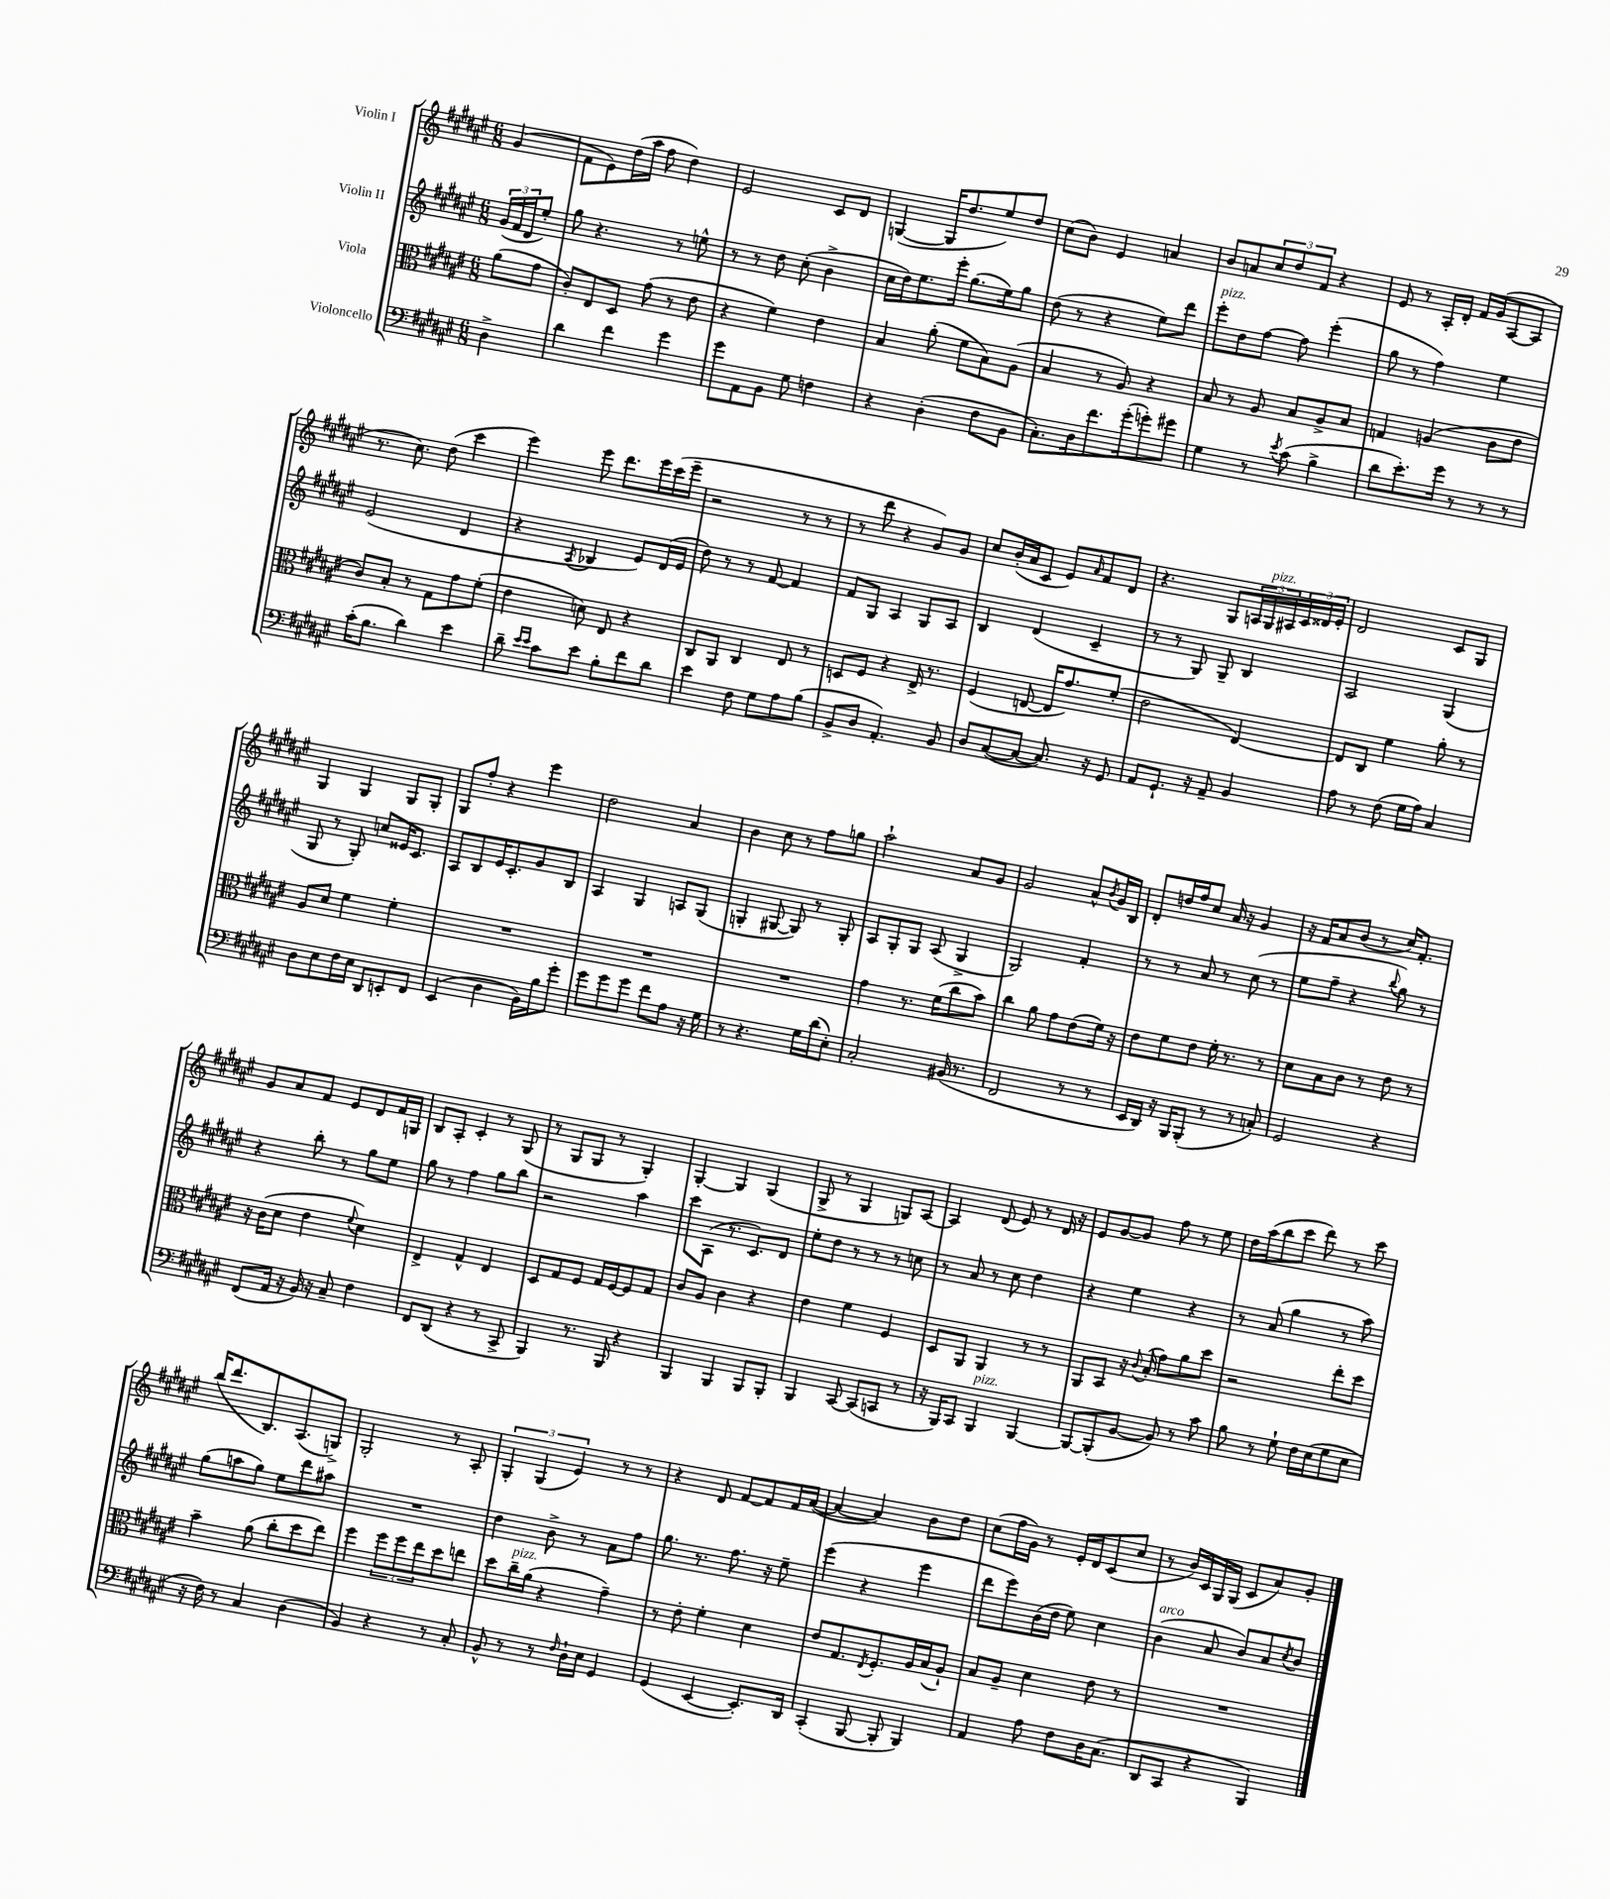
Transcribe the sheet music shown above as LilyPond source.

<<
\new StaffGroup <<
\new Staff = "s0" \with { instrumentName = "Violin I" } {
    \clef treble \key fis \major \numericTimeSignature \time 6/8 \partial 4
    gis'4( |
    fis'8 eis'8) dis''16( ais''16 fis''8 dis''4) |
    eis'2 cis'8 dis'8 |
    g4~( g16 dis''8. eis''8) dis''8 |
    cis''8( b'8) eis'4 a'4 |
    b'8 a'8 \tuplet 3/2 { cis''8 dis''8 fis'8 } r4 |
    eis'8 r8 ais16-. dis'16-. fis'16 gis'16( ais8~ ais8 |
    r8. cis''8.) dis''8( cis'''4 |
    eis'''4) eis'''8 dis'''8. eis'''16 cis'''16( eis'''16-- |
    r2 r8 r8 |
    r8 dis'''8 r4 gis'8) gis'8 |
    cis''8 b'16-.( ais'16 cis'8 eis'8) \grace { ais'16 } fis'8 dis'8 |
    r4. gis8 \tuplet 3/2 { a16 gis16^\markup { \italic "pizz." } ais16 } \tuplet 3/2 { cis'16 disis'16 eis'16-. } |
    dis'2 cis'8 gis8 |
    gis4 gis4 gis8 gis8-. |
    gis8 fis''8-. r4 eis'''4 |
    dis''2 ais'4 |
    b'4 cis''8 r8 fis''8 g''8 |
    ais''2-! ais'8 gis'8 |
    gis'2 ais'8-^ \acciaccatura { b'8 } gis'16 b16 |
    dis'8-. d''16 fis''16 cis''8 ais'16 r16 gis'4 |
    r16 fis'16 ais'8 b'8( r8 cis''16) fis'8.-. |
    gis'8 ais'8 fis'8 eis'8 dis'8 fis'16 g16 |
    b8 ais8-. cis'4-. r8 gis8( |
    r8 gis8 gis8 r8 gis4-.) |
    gis4~-. gis4 gis4( |
    gis8-> r8 gis4 g8) ais8~ |
    ais4 dis'8( eis'8) r8 dis'16 r16 |
    eis'8 gis'8~ gis'8 fis''8 r8 eis''8 |
    dis''16 ais''16( b''8 cis'''8 dis'''8) r8 cis'''8 |
    b''16( dis'''8. b8.) ais8.( g8->) |
    gis2-. r8 ais8-. |
    \tuplet 3/2 { gis4-. gis4( eis'4) } r8 r8 |
    r4 dis'8 fis'8~ fis'8 fis'16 ais'16~( |
    ais'4~ ais'4) b'8 dis''8 |
    cis''8( fis''16 gis'16) r8 eis'16-. dis'16 cis'8( cis''8 |
    r8 b'16) cis'16 gis16 gis16( cis'8 ais'8) gis'8-. \bar "|." |
}
\new Staff = "s1" \with { instrumentName = "Violin II" } {
    \clef treble \key fis \major \numericTimeSignature \time 6/8 \partial 4
    \tuplet 3/2 { gis'16( fis'16 dis'16 } eis''8-.) |
    gis''8 r4. r8 e''8-^ |
    r8 r8 dis''8 cis''8-.( b'4-> |
    cis''16 dis''16) eis''8. eis'''16-. gis''8.( eis''16) gis''8 |
    dis''8( r8 r4 eis''8) dis'''8 |
    eis'''8-.^\markup { \italic "pizz." } dis''8 fis''8~ fis''8 eis'''4-.( |
    gis''8 r8 fis''4) eis''4 |
    eis'2( dis'4 |
    r4 \acciaccatura { ais8 } bes4 eis'8) dis'16( eis'16 |
    dis''8) r8 r8 fis'8~ fis'4 |
    fis'8 gis8 ais4 gis8 ais8 |
    b4 dis'4( cis'4-- |
    r8 r8 gis8) gis8-- b4 |
    ais2 gis4( |
    gis8 r8 gis8-.) c''8 eisis'16 cis'8. |
    ais8 b8 eis'16 cis'8.-. gis'8 b8 |
    ais4 gis4 a8 gis8( |
    g4-. gis8~ gis8) r8 gis8-. |
    ais8 gis8-. gis8 ais8( gis4-> |
    gis2) fis'4-. |
    r8 r8 ais'8 r8 cis''8( r8 |
    eis''8 fis''8-- r4 \appoggiatura { b''8 } gis''8) r8 |
    r4 b''8-. r8 gis''8 eis''8 |
    gis''8 r8 fis''4 gis''8 b''8 |
    r2 ais''4 |
    cis'''8 ais8( r8. cis'8.) dis'8 |
    eis''8-. dis''8 r8 r8 r8 c''8 |
    r8 ais'8 r8 cis''8 dis''4 |
    r4 eis''4 r4 |
    r8 ais'8( gis''4 r8 ais''8) |
    gis''8( a''8 gis''8) eis''8 dis'''8 ais''8 |
    R2. |
    dis''4 b'8-> r8 ais'8 fis''8 |
    gis''8. r8. fis''8. r16 eis''8-- |
    eis'''4( r4 eis'''4 |
    dis'''8 eis'''8) b'16( dis''16 eis''8) cis''4 |
    b'4^\markup { \italic "arco" }( ais'8 b'8) ais'8 \acciaccatura { cis''8 } b'8 \bar "|." |
}
\new Staff = "s2" \with { instrumentName = "Viola" } {
    \clef alto \key fis \major \numericTimeSignature \time 6/8 \partial 4
    ais'8( gis'8 |
    cis'8-.) eis8 dis8 gis'8( r8 eis'8 |
    r4 fis'4) eis'4 |
    b4 ais'8-.( fis'8 b8) ais8( |
    b4 r8 ais8) r4 |
    b8 r8 ais8 b8 ais8-> b8 |
    g4 a4( cis'8 eis'8 |
    cis'8) b8-. r8 gis8 gis'8 fis'8-.( |
    eis'4 d'8) eis8 r4 |
    cis8 ais,8 cis4 eis8 r8 |
    d8 fis8 r4 eis16-> r8. |
    fis4( e8~ e16 gis'8.) fis'8-.( |
    eis'2 eis4~) |
    eis8 cis8 fis'4 ais'8-. r8 |
    ais8 dis'8 fis'4 fis'4-. |
    R2. |
    R2. |
    R2. |
    gis'4 r8. fis'16( cis''8 b'8) |
    cis''4 ais'8 gis'8 eis'8( fis'16) r16 |
    eis'8 fis'8 eis'8 fis'16-. r8. r8 |
    dis'8 b8 cis'8 r8 eis'8 r8 |
    r16 cis'16( dis'8 eis'4 \appoggiatura { fis'8 } dis'4) |
    eis4-> gis4-^ eis4 |
    dis8 gis8 fis8 gis16 fis16~ fis8 gis8 |
    cis'8 ais8 cis'4 r4 |
    eis'4 fis'4 fis4 |
    dis8 ais,8 ais,4 r8 r8 |
    ais,8 b,8 r16 \appoggiatura { cis'8 } b16-.( gis'8) ais'8 dis''8 |
    r2 eis''8-. dis''8 |
    b'4-- ais'8( cis''8-. dis''8 eis''8) |
    fis''4 \tuplet 3/2 { fis''8 fis''8 eis''8 } dis''8 e''8 |
    dis''8 cis''16--^\markup { \italic "pizz." } ais'16( r4 gis'4--) |
    r8 eis'8-. fis'4-. dis'4 |
    eis'8 gis8. \acciaccatura { eis8 } fis8.-. ais16 b16( ais8-!) |
    b8 ais8-- dis'4 eis'8 r8 |
    R2. \bar "|." |
}
\new Staff = "s3" \with { instrumentName = "Violoncello" } {
    \clef bass \key fis \major \numericTimeSignature \time 6/8 \partial 4
    dis4-> |
    dis'4 fis'4 gis'4 |
    gis'8 ais,8 b,8 gis8 f4 |
    r4 dis4-.( fis8 b,8 |
    cis8.-.) dis16 fis'8. gis'16-.( g'8-.) gis'8 |
    gis4 r8 \acciaccatura { eis'8 } cis'8( b4-> |
    dis'8 eis'8.-.) gis'16 r8 r8 r8 |
    cis'16-.( b8. dis'4) eis'4 |
    dis'8-- \grace { eis'16 eis'16 } cis'8 eis'8 b8-. fis'8 dis'8 |
    eis'4 fis8 gis8 ais8 b8( |
    b,8-> dis8 ais,4.-.) b,8 |
    dis8 cis8~( cis8~ cis8.) r16 gis,8 |
    ais,8 gis,8.-! r16 ais,8-- b,4 |
    ais8 r8 fis8( gis16 ais16) cis4 |
    dis8 eis8 fis16 eis16 dis,8 e,8-. fis,8 |
    eis,4( dis4 b,16) b16 gis'8-. |
    gis'8 gis'8 gis'8 fis'8 ais8 r16 gis16 |
    r8 r4. gis16 dis'16( eis8-.) |
    cis2-. bis,16( r8. |
    fis,2 r8 r8 |
    eis,16 dis,16) r16 b,,16 b,,8-.( r8 r8 c8-.) |
    gis,2 r4 |
    fis,8( ais,16 r16 b,16) r16 cis8-- fis4 |
    fis,8 dis,8( r4 r8 cis,8-> |
    b,,4) r8. b,,16 r4 |
    b,,4 b,,4 b,,8 b,,8-. |
    b,,4 cis,8~ cis,8( c,8 r8 |
    r16 b,,16) cis,8 b,,4^\markup { \italic "pizz." } b,,4~ |
    b,,8~ b,,8-.( b,8~ b,8) r8 cis'8 |
    b8 r8 gis8-! fis16 eis16( gis8 eis8 |
    r16 fis16) r8 cis4 dis4( |
    b,4) r4 r8 cis8-. |
    b,8-^ r8 r8 \grace { fis16 } dis16-! eis16 gis,4 |
    gis,4( eis,4~ eis,8.-.) dis,16 |
    cis,4-.( b,,8~ b,,8-. b,,4) |
    ais,4 ais8 fis8 dis16 cis8.( |
    dis,8 cis,8 r4 b,,4) \bar "|." |
}
>>
>>
\layout { \context { \Score \remove "Bar_number_engraver" } }
